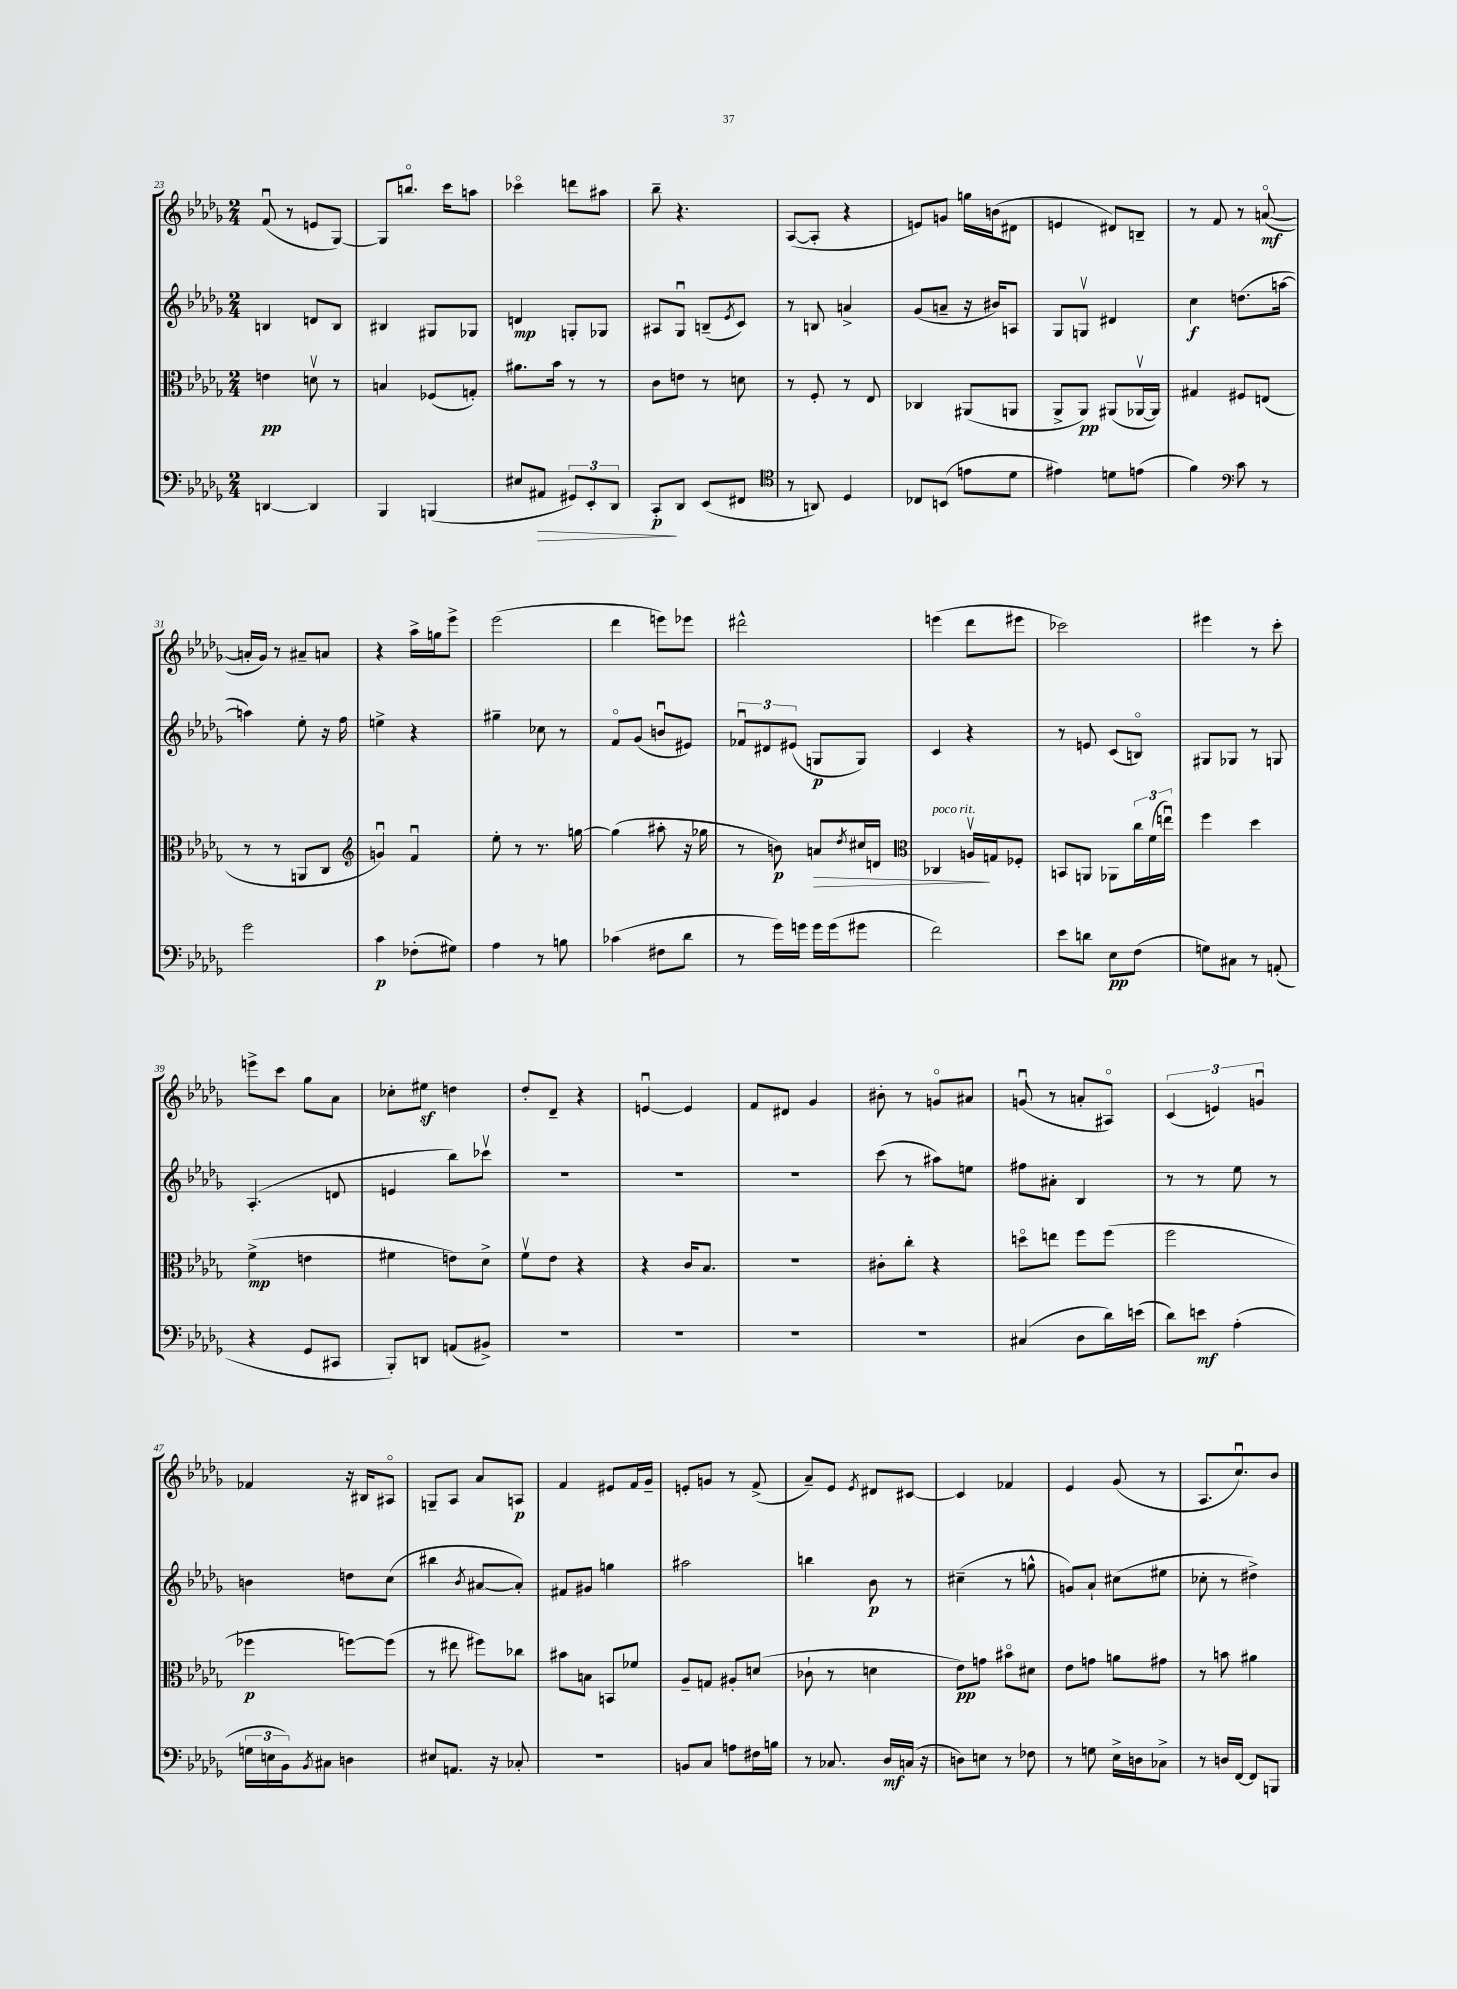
<<
\new StaffGroup <<
\new Staff = "s0" {
    \clef treble \key des \major \numericTimeSignature \time 2/4
    f'8\downbow( r8 e'8 ges8~) |
    ges8 b''8.\flageolet c'''16 a''8 |
    ces'''4\flageolet d'''8 ais''8 |
    bes''8-- r4. |
    aes8~( aes8-. r4 |
    e'8) g'8 g''16 b'16( dis'8 |
    e'4 dis'8) b8-- |
    r8 f'8 r8 a'8~\flageolet\mf( |
    a'16-. ges'16) r8 ais'8-- a'8 |
    r4 aes''16-> g''16 ees'''8-> |
    ees'''2( |
    des'''4 e'''8) ees'''8 |
    dis'''2-^ |
    e'''4( des'''8 eis'''8 |
    ces'''2) |
    eis'''4 r8 c'''8-. |
    e'''8-> c'''8 ges''8 aes'8 |
    ces''8-. eis''8\sf d''4 |
    des''8-. des'8-- r4 |
    e'4~\downbow e'4 |
    f'8 dis'8 ges'4 |
    bis'8-. r8 g'8\flageolet ais'8 |
    g'8\downbow( r8 a'8-. ais8\flageolet) |
    \tuplet 3/2 { c'4( e'4) g'4\downbow } |
    fes'4 r16 bis16 ais8\flageolet |
    g8-- aes8 aes'8 a8\p |
    f'4 eis'8 f'16 ges'16-- |
    e'8-. g'8 r8 f'8->( |
    aes'8--) ees'8 \acciaccatura { ees'8 } dis'8 cis'8~ |
    cis'4 fes'4 |
    ees'4 ges'8( r8 |
    aes8. c''8.\downbow) bes'8 \bar "|." |
}
\new Staff = "s1" {
    \clef treble \key des \major \numericTimeSignature \time 2/4
    b4 d'8 b8 |
    bis4 gis8 ges8 |
    d'4\mp g8-. ges8 |
    ais8 ges8\downbow b8--( \acciaccatura { ees'8 } c'8) |
    r8 b8 a'4-> |
    ges'8( a'8-- r16 bis'16) a8 |
    ges8 g8\upbow dis'4 |
    c''4\f d''8.( a''16~ |
    a''4) ees''8-. r16 f''16 |
    e''4-> r4 |
    gis''4-- ces''8 r8 |
    f'8\flageolet ges'8( b'8\downbow eis'8) |
    \tuplet 3/2 { fes'8\downbow dis'8 eis'8( } g8\p g8) |
    c'4 r4 |
    r8 e'8 c'8( b8\flageolet) |
    gis8 ges8 r8 g8 |
    aes4.-.( d'8 |
    e'4 bes''8) ces'''8\upbow |
    R2 |
    R2 |
    R2 |
    c'''8( r8 ais''8) e''8 |
    fis''8 ais'8-. bes4 |
    r8 r8 ees''8 r8 |
    b'4 d''8 c''8( |
    bis''4 \acciaccatura { bes'8 } ais'8~ ais'8-.) |
    fis'8 gis'8 g''4 |
    ais''2 |
    b''4 bes'8\p r8 |
    cis''4--( r8 g''8-^ |
    g'8) aes'8-! cis''8( eis''8 |
    ces''8-. r8 dis''4->) \bar "|." |
}
\new Staff = "s2" {
    \clef alto \key des \major \numericTimeSignature \time 2/4
    e'4\pp d'8\upbow r8 |
    b4 fes8( g8-.) |
    ais'8. bes'16 r8 r8 |
    c'8 e'8 r8 d'8 |
    r8 f8-. r8 ees8 |
    ces4 ais,8( a,8 |
    aes,8-> aes,8\pp) ais,8( aes,16~\upbow aes,16) |
    gis4 fis8 e8( |
    r8 r8 a,8 c8 |
    \clef treble g'4\downbow) f'4\downbow |
    ees''8-. r8 r8. g''16~ |
    g''4( ais''8-. r16 ges''16 |
    r8 b'8\p) a'8\> \acciaccatura { des''8 } cis''16 d'16 |
    \clef alto ces4^\markup { \italic "poco rit." } a16\upbow\! g16 fes8-. |
    b,8 a,8 aes,8 \tuplet 3/2 { c''16 f'16( e''16\downbow) } |
    f''4 des''4 |
    f'4->\mp( e'4 |
    fis'4 e'8) des'8-> |
    f'8\upbow ees'8 r4 |
    r4 c'16 bes8. |
    r2 |
    cis'8-. c''8-. r4 |
    d''8\flageolet e''8 f''8 f''8( |
    f''2 |
    fes''4\p f''8~) f''8( |
    r8 eis''8 fis''8) ces''8 |
    bis'8 b8 b,8 fes'8 |
    aes8-- g8 ais8-. d'8( |
    ces'8-! r8 d'4 |
    ees'8\pp) g'8 bis'8\flageolet dis'8 |
    ees'8 g'8 a'8 gis'8 |
    r8 b'8 ais'4 \bar "|." |
}
\new Staff = "s3" {
    \clef bass \key des \major \numericTimeSignature \time 2/4
    d,4~ d,4 |
    bes,,4 b,,4( |
    eis8 ais,8\> \tuplet 3/2 { gis,8) ees,8-. des,8 } |
    c,8-.\p\! des,8 ees,8( fis,8 |
    \clef tenor r8 a,8) des4 |
    ces8 b,8( e'8 des'8 |
    eis'4) d'8 e'8( |
    f'4) \clef bass c'8 r8 |
    ges'2 |
    c'4\p fes8-.( gis8) |
    aes4 r8 b8 |
    ces'4( fis8 des'8 |
    r8 ges'16) g'16 g'16 g'16( gis'8 |
    f'2) |
    ees'8 d'8 ees8\pp f8( |
    g8) cis8 r8 a,8-.( |
    r4 ges,8 cis,8 |
    bes,,8-.) d,8 a,8( bis,8->) |
    R2 |
    R2 |
    R2 |
    R2 |
    cis4( des8 des'16) e'16( |
    des'8) e'8\mf aes4-.( |
    \tuplet 3/2 { g16 e16 bes,16) } \acciaccatura { bes,8 } cis8 d4 |
    eis8 a,8. r16 ces8-. |
    r2 |
    b,8 c8 a8 fis16 b16 |
    r8 ces8. des16\mf c16( r16 |
    d8) e8 r8 fes8 |
    r8 g8 ees16-> d16 ces8-> |
    r8 d16 f,16~ f,8 b,,8 \bar "|." |
}
>>
>>
\layout { \context { \Score currentBarNumber = #23 } }
